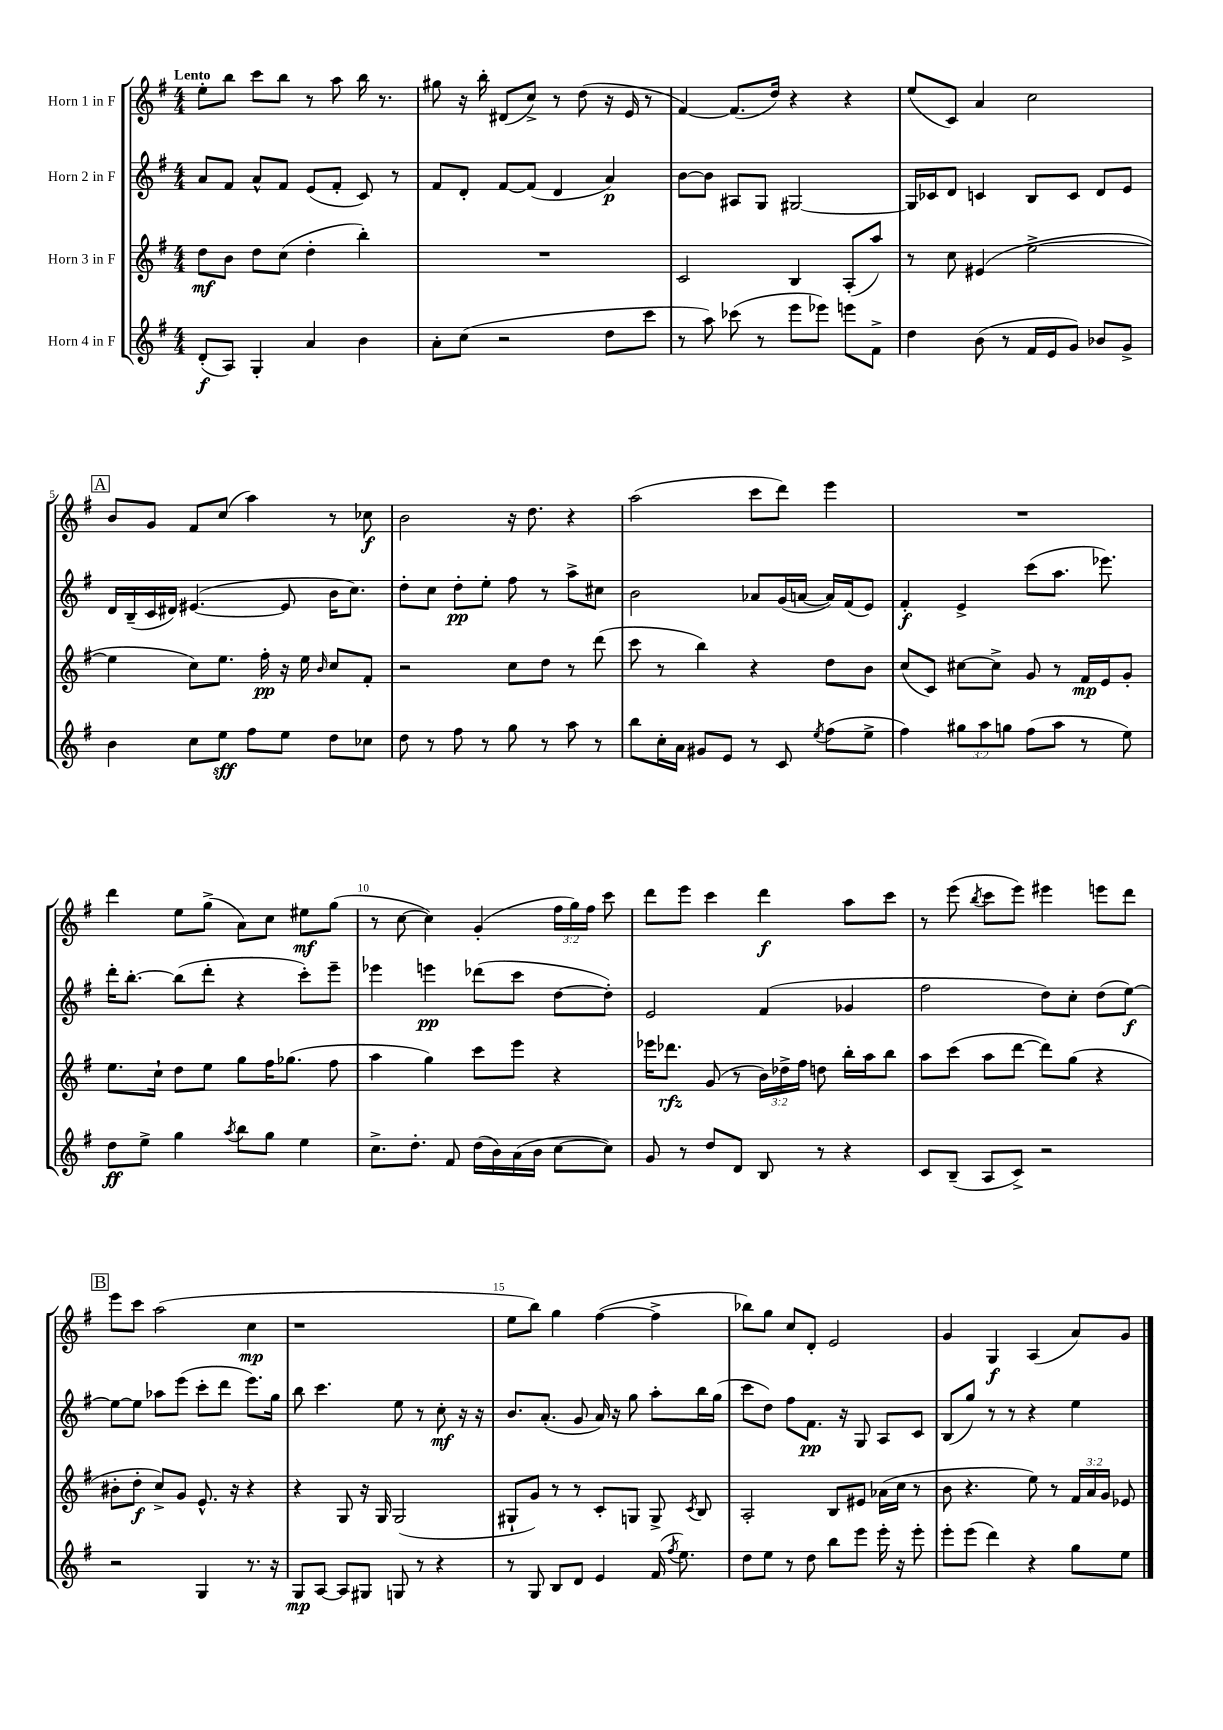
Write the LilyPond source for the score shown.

<<
\new StaffGroup <<
\new Staff = "s0" \with { instrumentName = "Horn 1 in F" } {
    \clef treble \key g \major \numericTimeSignature \time 4/4 \override Staff.TupletNumber.text = #tuplet-number::calc-fraction-text \tempo "Lento"
    \autoBeamOff e''8[-. b''8] c'''8[ b''8] r8 a''8 b''16 r8. |
    gis''8 r16 b''16-. dis'8[( c''8]->) r8 d''8( r16 e'16 r8 |
    fis'4~) fis'8.[( d''16]) r4 r4 |
    e''8[( c'8]) a'4 c''2 |
    \mark \markup { \box "A" } b'8[ g'8] fis'8[ c''8]( a''4) r8 ces''8\f |
    b'2 r16 d''8. r4 |
    a''2( c'''8[ d'''8]) e'''4 |
    R1 |
    d'''4 e''8[ g''8]->( a'8[) c''8] eis''8[\mf g''8]( |
    r8 c''8~ c''4) g'4-.( \tuplet 3/2 { fis''16[ g''16) fis''16] } c'''8 |
    d'''8[ e'''8] c'''4 d'''4\f a''8[ c'''8] |
    r8 e'''8( \acciaccatura { b''8 } c'''8[ e'''8]) eis'''4 e'''8[ d'''8] |
    \mark \markup { \box "B" } e'''8[ c'''8] a''2( c''4\mp |
    r1 |
    e''8[ b''8]) g''4 fis''4~( fis''4-> |
    bes''8[) g''8] c''8[ d'8]-. e'2 |
    g'4 g4\f a4( a'8[) g'8] \bar "|." |
}
\new Staff = "s1" \with { instrumentName = "Horn 2 in F" } {
    \clef treble \key g \major \numericTimeSignature \time 4/4
    \autoBeamOff a'8[ fis'8] a'8[-^ fis'8] e'8[( fis'8]-. c'8) r8 |
    fis'8[ d'8]-. fis'8[~ fis'8]( d'4 a'4\p) |
    b'8[~ b'8] ais8[ g8] gis2~ |
    gis16[ ces'16 d'8] c'4 b8[ c'8] d'8[ e'8] |
    \mark \markup { \box "A" } d'16[ b16--( c'16 dis'16]) eis'4.~( eis'8 b'16[ c''8.]) |
    d''8[-. c''8] d''8[-.\pp e''8]-. fis''8 r8 a''8[-> cis''8] |
    b'2 aes'8[ g'16( a'16]~ a'16[) fis'16( e'8]) |
    fis'4-.\f e'4-> c'''8[( a''8.] ees'''8.) |
    d'''16[-. b''8.]~-. b''8[( d'''8]-. r4 c'''8[-.) e'''8]-- |
    ees'''4 e'''4\pp des'''8[( c'''8] d''8[~ d''8]-.) |
    e'2 fis'4( ges'4 |
    fis''2 d''8[) c''8]-. d''8[( e''8]~\f) |
    \mark \markup { \box "B" } e''8[~ e''8] aes''8[ e'''8]( c'''8[-. d'''8] e'''8.[) g''16] |
    b''8 c'''4. e''8 r8 c''8-.\mf r16 r16 |
    b'8.[ a'8.]-.( g'8 a'16) r16 g''8 a''8[-. b''16 g''16]( |
    c'''8[ d''8]) fis''8[ fis'8.]\pp r16 g8 a8[ c'8] |
    b8[( g''8]) r8 r8 r4 e''4 \bar "|." |
}
\new Staff = "s2" \with { instrumentName = "Horn 3 in F" } {
    \clef treble \key g \major \numericTimeSignature \time 4/4 \override Staff.TupletNumber.text = #tuplet-number::calc-fraction-text
    \autoBeamOff d''8[\mf b'8] d''8[ c''8]( d''4-. b''4-.) |
    R1 |
    c'2 b4 a8[-.( a''8]) |
    r8 c''8 eis'4( e''2~-> |
    \mark \markup { \box "A" } e''4 c''8[) e''8.] fis''16-.\pp r16 e''16 \grace { b'16 } c''8[ fis'8]-. |
    r2 c''8[ d''8] r8 d'''8( |
    c'''8 r8 b''4) r4 d''8[ b'8] |
    c''8[( c'8]) cis''8[~ cis''8]-> g'8 r8 fis'16[\mp e'16 g'8]-. |
    e''8.[ c''16]-! d''8[ e''8] g''8[ fis''16 ges''8.]( fis''8 |
    a''4 g''4) c'''8[ e'''8] r4 |
    ees'''16[ des'''8.]\rfz g'8( r8 \tuplet 3/2 { b'16[) des''16-> fis''16] } d''8 b''16[-. a''16 b''8] |
    a''8[ c'''8]( a''8[ d'''8]~ d'''8[) g''8]( r4 |
    \mark \markup { \box "B" } bis'8[-. d''8]-.\f c''8[->) g'8] e'8.-^ r16 r4 |
    r4 g8 r16 g16 g2( |
    gis8[-! g'8]) r8 r8 c'8[-. g8] g8-> \acciaccatura { c'8 } b8 |
    a2-. b8[ eis'8] aes'16[( c''16] r8 |
    b'8 r4. e''8) r8 \tuplet 3/2 { fis'16[ a'16 g'16] } ees'8 \bar "|." |
}
\new Staff = "s3" \with { instrumentName = "Horn 4 in F" } {
    \clef treble \key g \major \numericTimeSignature \time 4/4 \override Staff.TupletNumber.text = #tuplet-number::calc-fraction-text
    \autoBeamOff d'8[-.\f( a8]) g4-. a'4 b'4 |
    a'8[-. c''8]( r2 d''8[ c'''8] |
    r8 a''8) ces'''8( r8 e'''8[ ees'''8]) e'''8[ fis'8]-> |
    d''4 b'8( r8 fis'16[ e'16 g'8]) bes'8[ g'8]-> |
    \mark \markup { \box "A" } b'4 c''8[ e''8]\sff fis''8[ e''8] d''8[ ces''8] |
    d''8 r8 fis''8 r8 g''8 r8 a''8 r8 |
    b''8[ c''16-. a'16] gis'8[ e'8] r8 c'8 \acciaccatura { e''8 } fis''8[( e''8]-> |
    fis''4) \tuplet 3/2 { gis''8[ a''8 g''8] } fis''8[( a''8] r8 e''8) |
    d''8[\ff e''8]-> g''4 \acciaccatura { a''8 } b''8[ g''8] e''4 |
    c''8.[-> d''8.]-. fis'8 d''16[( b'16) a'16( b'16] c''8[~ c''8]) |
    g'8 r8 d''8[ d'8] b8 r8 r4 |
    c'8[ b8]--( a8[ c'8]->) r2 |
    \mark \markup { \box "B" } r2 g4 r8. r16 |
    g8[\mp a8]~ a8[ gis8] g8 r8 r4 |
    r8 g8 b8[ d'8] e'4 fis'16( \acciaccatura { fis''8 } e''8.) |
    d''8[ e''8] r8 d''8 b''8[ e'''8] e'''16-. r16 e'''8-. |
    e'''8[-. e'''8]( d'''4) r4 g''8[ e''8] \bar "|." |
}
>>
>>
\layout { \context { \Score \override BarNumber.break-visibility = ##(#f #t #t) barNumberVisibility = #(every-nth-bar-number-visible 5) } }
